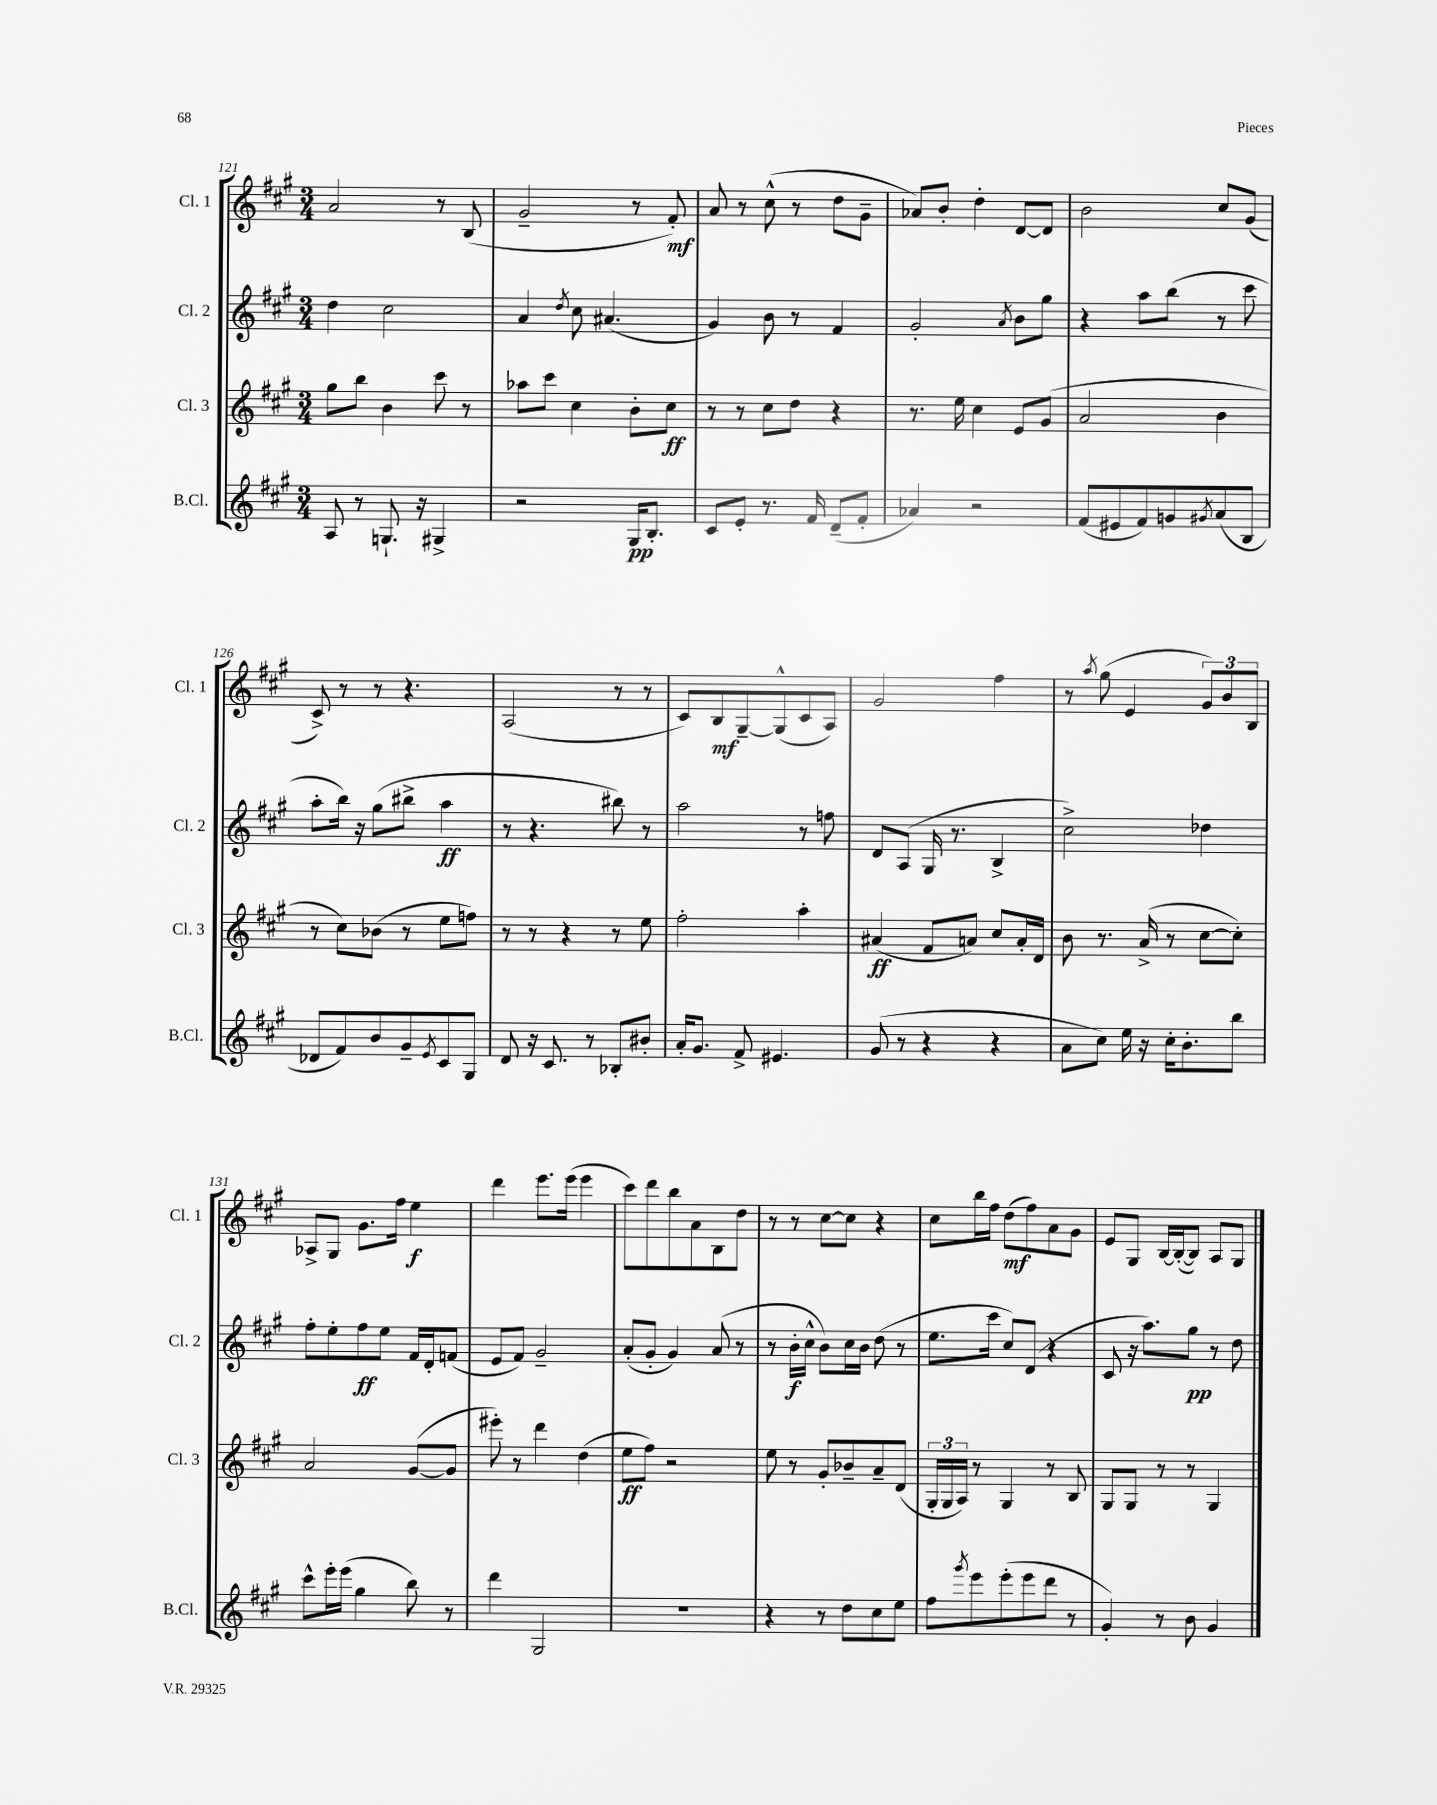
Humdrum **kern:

**kern	**dynam	**kern	**dynam	**kern	**dynam	**kern	**dynam
*part4	*part4	*part3	*part3	*part2	*part2	*part1	*part1
*staff4	*staff4	*staff3	*staff3	*staff2	*staff2	*staff1	*staff1
*I"B.Cl.	*	*I"Cl. 3	*	*I"Cl. 2	*	*I"Cl. 1	*
*I'B.Cl.	*	*I'Cl. 3	*	*I'Cl. 2	*	*I'Cl. 1	*
*clefG2	*	*clefG2	*	*clefG2	*	*clefG2	*
*k[f#c#g#]	*	*k[f#c#g#]	*	*k[f#c#g#]	*	*k[f#c#g#]	*
*M3/4	*	*M3/4	*	*M3/4	*	*M3/4	*
=121	=121	=121	=121	=121	=121	=121	=121
8A/	.	8gg#\L	.	4dd\	.	2a/	.
8r	.	8bb\J	.	.	.	.	.
8.Gn`/	.	4b\	.	2cc#\	.	.	.
16r	.	.	.	.	.	.	.
4G#X^/	.	8ccc#\	.	.	.	8r	.
.	.	8r	.	.	.	(8B/	.
=122	=122	=122	=122	=122	=122	=122	=122
2r	.	8aa-X\L	.	4a/	.	2g#~/	.
.	.	8ccc#\J	.	.	.	.	.
.	.	.	.	8qdd/	.	.	.
.	.	4cc#\	.	8cc#\	.	.	.
.	.	.	.	(4.a#X/	.	.	.
16G#/KL	pp	8b'\L	.	.	.	8r	.
8.B'/J	.	.	.	.	.	.	.
.	.	8cc#\J	ff	.	.	8f#'/)	mf
=123	=123	=123	=123	=123	=123	=123	=123
8c#/L	.	8r	.	4g#/)	.	8a/	.
8e'/J	.	8r	.	.	.	8r	.
8.r	.	8cc#\L	.	8b\	.	(8cc#^^\	.
.	.	8dd\J	.	8r	.	8r	.
16f#/	.	.	.	.	.	.	.
(8d~/L	.	4r	.	4f#/	.	8dd\L	.
8f#'/J	.	.	.	.	.	8g#~\J	.
=124	=124	=124	=124	=124	=124	=124	=124
4a-X/)	.	8.r	.	2g#'/	.	8a-X/L)	.
.	.	.	.	.	.	8b'/J	.
.	.	16ee\	.	.	.	.	.
2r	.	4cc#\	.	.	.	4dd'\	.
.	.	.	.	8qa/	.	.	.
.	.	8e/L	.	8b\L	.	[8d/L	.
.	.	(8g#/J	.	8gg#\J	.	8d/J]	.
=125	=125	=125	=125	=125	=125	=125	=125
(8f#/L	.	2a/	.	4r	.	2b\	.
8e#X/	.	.	.	.	.	.	.
8f#/)	.	.	.	8aa\L	.	.	.
8gn/	.	.	.	(8bb\J	.	.	.
8qg#X/	.	.	.	.	.	.	.
(8a/	.	4b\	.	8r	.	8cc#/L	.
8B/J	.	.	.	8ccc#\	.	(8g#/J	.
!!LO:LB:g=z
=126	=126	=126	=126	=126	=126	=126	=126
8d-X/L	.	8r	.	8aa'\L	.	8c#^/)	.
8f#/)	.	8cc#\L)	.	16bb\Jk)	.	8r	.
.	.	.	.	16r	.	.	.
8b/	.	(8b-X\J	.	(8gg#\L	.	8r	.
8g#~/	.	8r	.	8bb#X^\J	.	4.r	.
8qe/	.	.	.	.	.	.	.
8c#/	.	8ee\L	.	4aa\	ff	.	.
8G#/J	.	8ffn\J)	.	.	.	.	.
=127	=127	=127	=127	=127	=127	=127	=127
8d/	.	8r	.	8r	.	(2A/	.
16r	.	8r	.	4.r	.	.	.
8.c#/	.	.	.	.	.	.	.
.	.	4r	.	.	.	.	.
8r	.	.	.	.	.	.	.
8B-X'/L	.	8r	.	8bb#X\)	.	8r	.
8b#X'/J	.	8ee\	.	8r	.	8r	.
=128	=128	=128	=128	=128	=128	=128	=128
16a'/KL	.	2ff#'\	.	2aa\	.	8c#/L)	.
8.g#/J	.	.	.	.	.	.	.
.	.	.	.	.	.	8B/	mf
8f#^/	.	.	.	.	.	[8G#~/	.
4.e#X/	.	.	.	.	.	(8G#^^/]	.
.	.	4aa'\	.	8r	.	8c#/	.
.	.	.	.	8ffn\	.	8A/J)	.
=129	=129	=129	=129	=129	=129	=129	=129
(8g#/	.	(4a#X/	ff	8d/L	.	2g#/	.
8r	.	.	.	(8A/J	.	.	.
4r	.	8f#/L	.	16G#/	.	.	.
.	.	.	.	8.r	.	.	.
.	.	8an/J)	.	.	.	.	.
4r	.	8cc#/L	.	4B^/	.	4ff#\	.
.	.	16a'/L	.	.	.	.	.
.	.	16d/JJ	.	.	.	.	.
=130	=130	=130	=130	=130	=130	=130	=130
8a\L	.	8b\	.	2cc#^\)	.	8r	.
.	.	.	.	.	.	8qaa/	.
8cc#\J)	.	8.r	.	.	.	(8gg#\	.
16ee\	.	.	.	.	.	4e/	.
16r	.	(16a^/	.	.	.	.	.
16cc#'\KL	.	8r	.	.	.	.	.
8.b'\	.	.	.	.	.	.	.
.	.	[8cc#\L	.	4dd-X\	.	12g#/L)	.
.	.	.	.	.	.	12b/	.
8bb\J	.	8cc#'\J])	.	.	.	.	.
.	.	.	.	.	.	12B/J	.
!!LO:LB:g=z
=131	=131	=131	=131	=131	=131	=131	=131
8ccc#^^\L	.	2a/	.	8ff#'\L	.	8A-X^/L	.
16eee'\L	.	.	.	8ee'\	.	8G#/J	.
(16eee\JJ	.	.	.	.	.	.	.
4gg#\	.	.	.	8ff#\	ff	8.g#\L	.
.	.	.	.	8ee\J	.	.	.
.	.	.	.	.	.	16ff#\Jk	.
8bb\)	.	([8g#/L	.	16f#/LL	.	4ee\	f
.	.	.	.	16d'/J	.	.	.
8r	.	8g#/J]	.	(8fn/J	.	.	.
=132	=132	=132	=132	=132	=132	=132	=132
4ddd\	.	8eee#X'\)	.	8e/L	.	4ddd\	.
.	.	8r	.	8f#/J)	.	.	.
2G#/	.	4ddd\	.	2g#~/	.	8.eee\L	.
.	.	.	.	.	.	(16eee\Jk	.
.	.	(4dd\	.	.	.	4eee\	.
=133	=133	=133	=133	=133	=133	=133	=133
2.r	.	8ee\L	ff	(8a'/L	.	8ccc#\L)	.
.	.	8ff#\J)	.	8g#'/J	.	8ddd\	.
.	.	2r	.	4g#/)	.	8bb\	.
.	.	.	.	.	.	8a\	.
.	.	.	.	(8a/	.	8B\	.
.	.	.	.	8r	.	8dd\J	.
=134	=134	=134	=134	=134	=134	=134	=134
4r	.	8ee\	.	8r	.	8r	.
.	.	8r	.	16b'\LL	f	8r	.
.	.	.	.	16cc#^^\JJ	.	.	.
8r	.	8g#'/L	.	8b\L)	.	[8cc#\L	.
8dd\L	.	8b-X~/	.	16cc#\L	.	8cc#\J]	.
.	.	.	.	16b\JJ	.	.	.
8cc#\	.	8a~/	.	(8dd\	.	4r	.
8ee\J	.	(8d/J	.	8r	.	.	.
=135	=135	=135	=135	=135	=135	=135	=135
8ff#\L	.	24G#'/LL	.	8.ee\L	.	8cc#\L	.
.	.	24G#/	.	.	.	.	.
.	.	24A/JJ)	.	.	.	.	.
8qggg#/	.	.	.	.	.	.	.
8eee\	.	8r	.	.	.	16bb\L	.
.	.	.	.	16ccc#\Jk	.	16ff#\JJ	.
(8eee'\	.	4G#/	.	8cc#/L)	.	(8dd\L	mf
8eee\	.	.	.	(8d/J	.	8ff#\)	.
8ddd\J	.	8r	.	4r	.	8a\	.
8r	.	8B/	.	.	.	8g#\J	.
=136	=136	=136	=136	=136	=136	=136	=136
4g#'/)	.	8G#/L	.	8c#/	.	8e/L	.
.	.	8G#/J	.	16r	.	8G#/J	.
.	.	.	.	8.aa\L)	.	.	.
8r	.	8r	.	.	.	[16B/LL	.
.	.	.	.	.	.	(16B'/J_	.
8b\	.	8r	.	8gg#\J	pp	8B/J])	.
4g#/	.	4G#/	.	8r	.	8A/L	.
.	.	.	.	8dd\	.	8G#/J	.
==	==	==	==	==	==	==	==
*-	*-	*-	*-	*-	*-	*-	*-
